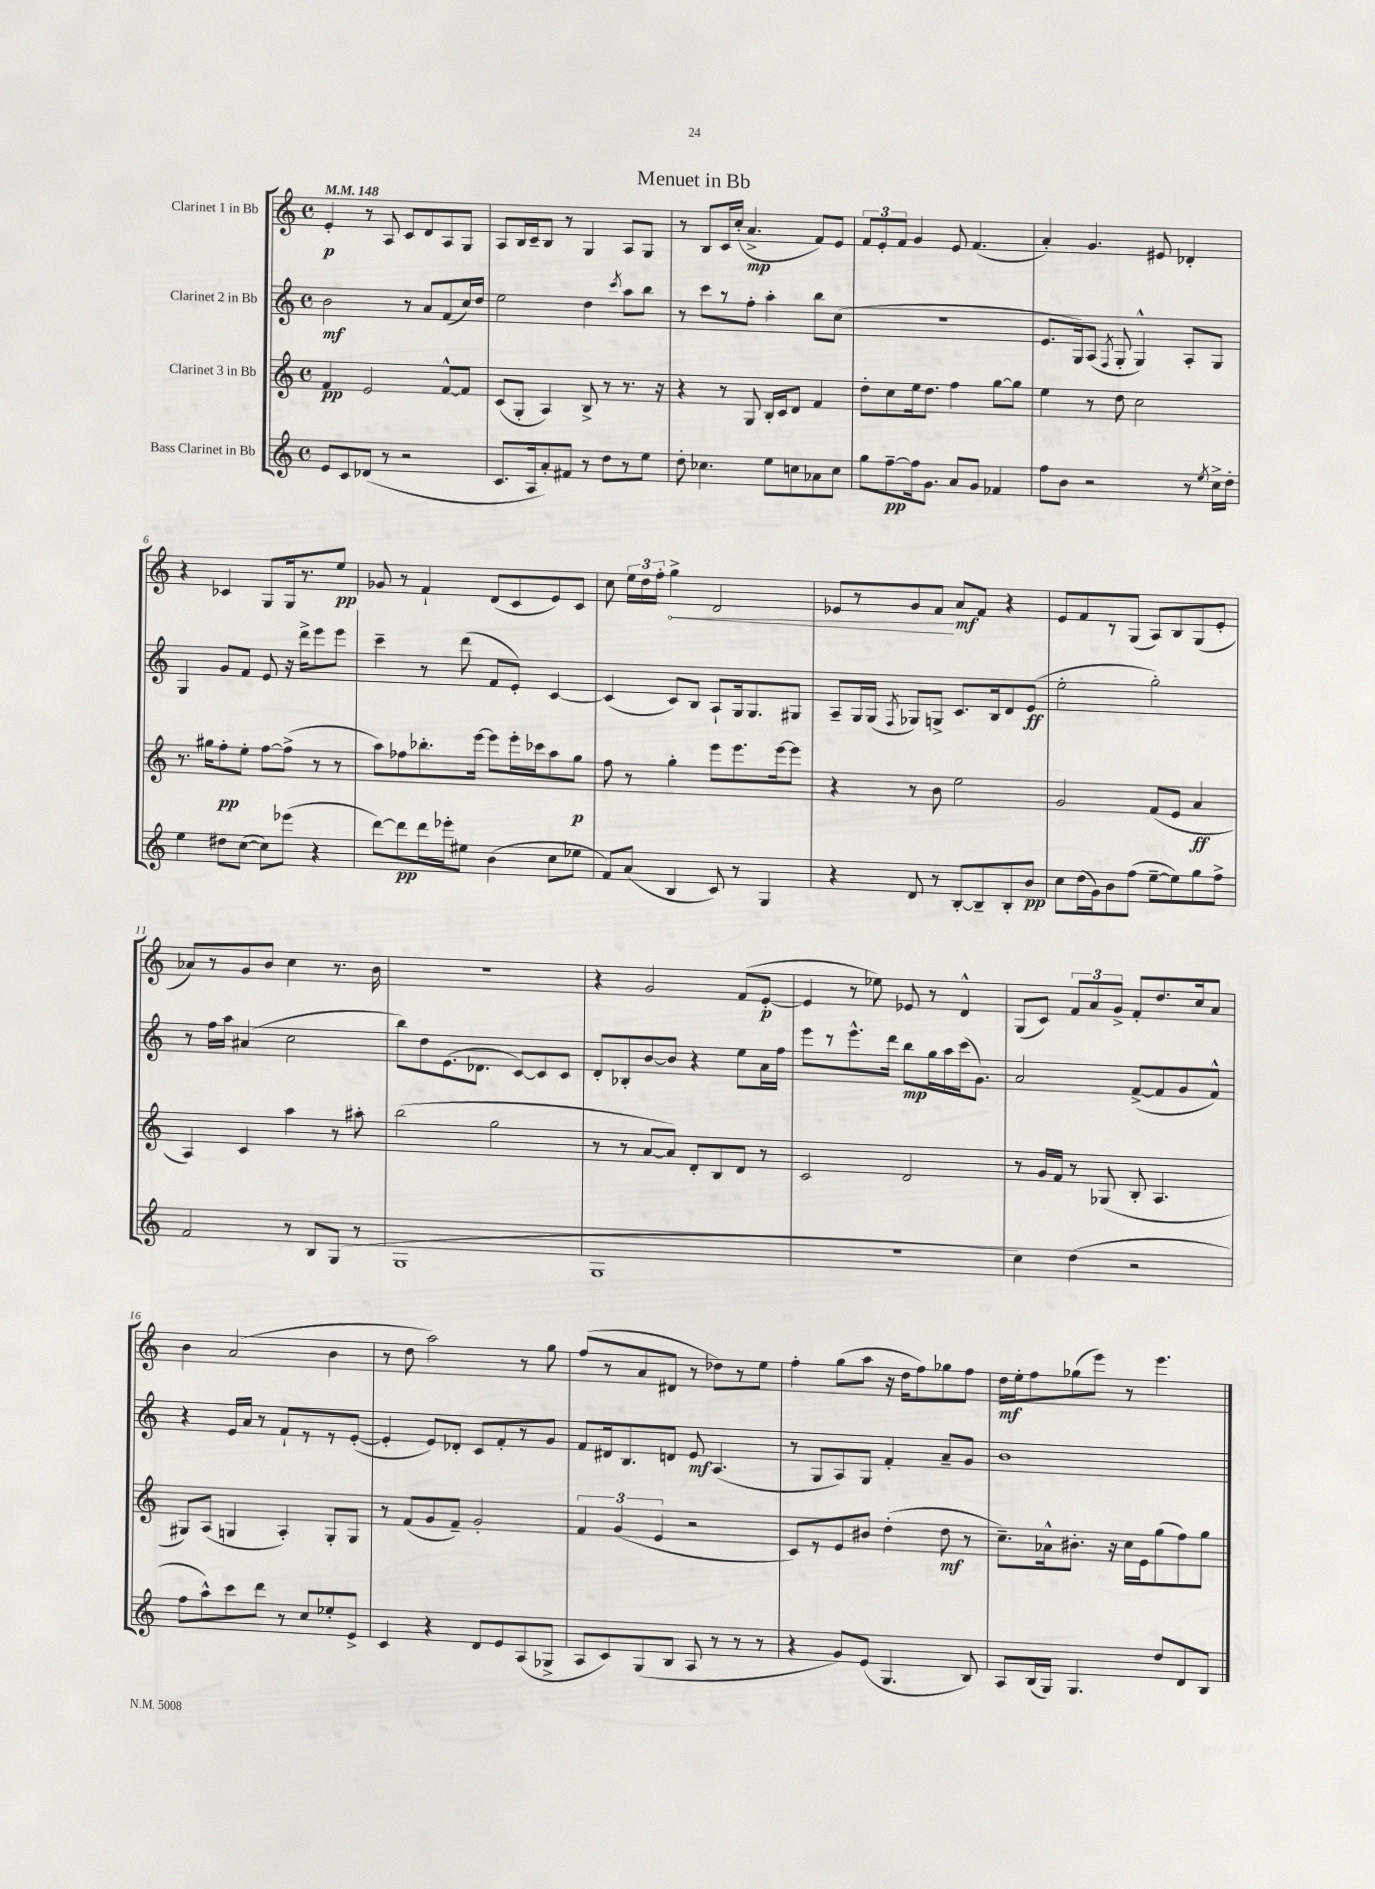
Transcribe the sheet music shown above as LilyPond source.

\header { title = "Menuet in Bb" }
<<
\new StaffGroup <<
\new Staff = "s0" \with { instrumentName = "Clarinet 1 in Bb" } {
    \clef treble \key c \major \defaultTimeSignature \time 4/4 \tempo 4 = 148
    \autoBeamOff e'4-.\p r8 a8 c'8[ d'8 a8 g8] |
    a8[ b16 c'16-- b8] r8 g4 a8[ g8] |
    r8 b8[ c'16 c''16]-.( a'4.->\mp f'8[) e'8] |
    \tuplet 3/2 { f'8[ e'8-. f'8] } g'4 e'8 f'4.( |
    a'4-.) g'4. eis'8 des'4-. |
    r4 ces'4 g8[ g16 r8. e''8]\pp |
    ges'8 r8 f'4-! d'8[( c'8 e'8) c'8] |
    c''8 \tuplet 3/2 { e''16[ d''16 f''16]-. } \once \override Hairpin.circled-tip = ##t g''4->\< d'2 |
    ees'8[ r8 g'8 f'8]\! a'8[\mf f'8] r4 |
    e'8[ f'8 r8 g8]( a8[) b8 g8( e'8]-. |
    aes'8[) r8 g'8 b'8] c''4 r8. b'16 |
    R1 |
    r4 g'2 f'8[( e'8]~-.\p |
    e'4 r8 ees''8) ees'8 r8 d'4-^ |
    g8[( c'8]) \tuplet 3/2 { f'8[ a'8 g'8]-> } f'8[-. d''8. c''16 a'8] |
    b'4 a'2( b'4 |
    r8 d''8 a''2) r8 g''8 |
    f''8[( r8 a'8 dis'8] r8 des''8[) r8 e''8] |
    f''4-. g''8[( a''8] r16 d''16[ f''8) ges''8 f''8] |
    d''16[\mf e''16-. f''8 ges''8( e'''8]) r8 e'''4. \bar "|." |
}
\new Staff = "s1" \with { instrumentName = "Clarinet 2 in Bb" } {
    \clef treble \key c \major \defaultTimeSignature \time 4/4
    \autoBeamOff b'2\mf r8 a'8[ f'8( c''16) d''16] |
    e''2 d''4 \acciaccatura { c'''8 } a''8[ b''8] |
    r8 c'''8[ r8 f''8]-. a''4-. b''8[ c''8]( |
    r1 |
    e'8.[ g16) a8]( \acciaccatura { f8 } g8-. g4-^) a8[-. g8] |
    g4 g'8[ f'8] e'8 r16 d'''16[-> e'''8 e'''8] |
    c'''4-- r8 d'''8( f'8[ e'8]-.) c'4~ |
    c'4( c'8[) b8] a8[-! g16 g8. gis8] |
    a8[-- g16 g16]( \acciaccatura { f8 } ges8[) g8]-> c'8.[ b16 d'8 e'8]\ff( |
    e''2-. g''2-.) |
    r8 f''16[ a''16] ais'4( c''2 |
    b''8[) d''8 e'8.( des'8.] c'8[~) c'8 c'8] |
    d'8[-. bes8-. b'8~ b'8] r4 e''8[ a'16 f''16] |
    e'''8[ r8 e'''8.-^ d'''16] b''8[\mp g''16 a''16 c'''16( g'8.]) |
    a'2 f'8[~->( f'8 g'8 f'8]-^) |
    r4 e'16[ a'16] r8 f'8[-! r8 r8 e'8]~-.( |
    e'4-. e'8[) des'8]-. c'8[ f'8-. r8 g'8] |
    f'8[ dis'16 b8. d'8] e'8\mf a4.( |
    r8 g8[ a8) g8] f'4-. a'8[-- g'8] |
    b'1 \bar "|." |
}
\new Staff = "s2" \with { instrumentName = "Clarinet 3 in Bb" } {
    \clef treble \key c \major \defaultTimeSignature \time 4/4
    \autoBeamOff f'4\pp e'2 f'8[~-^ f'8] |
    c'8[( g8]-. a4) b8-> r8 r8. r16 |
    r4 r8 g8 b16[-. c'16 d'8] f'4 |
    d''8[-. c''8 e''16 d''8.] f''4 g''8[~ g''8] |
    e''4 r8 d''8 c''2 |
    r8. gis''16[ f''8-.\pp e''8]-. f''8[~ f''8]->( r8 r8 |
    a''8[) fes''8 bes''8.-. e'''16]~ e'''8[ e'''16-. ces'''16 a''8 g''8]\p |
    f''8 r8 g''4-. e'''8[ e'''8. e'''16~ e'''8] |
    r4 r8 b'8 e''2 |
    g'2 f'8[( e'8] a'4\ff |
    a4) c'4 a''4 r8 ais''8-. |
    b''2( g''2 |
    r8 r8 a'8[~ a'8]) d'8[-. b8 d'8] r8 |
    c'2 d'2 |
    r8 g'16[ f'16] r8 ges8( b8-. a4. |
    gis8[) a8]( g4 a4-.) g8[-. g8] |
    r8 f'8[( g'8 f'8]--) g'2-. |
    \tuplet 3/2 { f'4 g'4( e'4 } r2 |
    c'8[) r8 e'8 bis'8] d''4-.( d''8\mf r8 |
    c''8.[--) aes'16-^ bis'8.]-. r16 c''16[ e'16 g''8( f''8) g''8] \bar "|." |
}
\new Staff = "s3" \with { instrumentName = "Bass Clarinet in Bb" } {
    \clef treble \key c \major \defaultTimeSignature \time 4/4
    \autoBeamOff e'8[ c'8 des'8]( r8 r2 |
    c'8.[ a16 a'8-.) fis'8] r8 d''8[ r8 e''8] |
    d''8-. ces''4. e''8[ c''8 aes'8 c''8] |
    g''8[ f''8~--\pp f''16 g'8.] a'8[ g'8] fes'4 |
    f''8[ b'8] r2 r8 \acciaccatura { e''8 } c''16[-> d''16]-. |
    e''4 dis''8[ c''8]~( c''8[) ees'''8]( r4 |
    d'''8[~) d'''8\pp d'''16 ees'''16-. eis''8] b'4( c''8[ ees''8] |
    f'8[) a'8]( b4 c'8) r8 g4 |
    r4 d'8 r8 b8[~-. b8-- b8-. b'8]\pp |
    c''8[ d''16( g'16) b'8 f''8]( e''8[~-- e''8) g''8 f''8]-> |
    f'2 r8 b8[ g8]( r8 |
    g1 |
    g1 |
    R1 |
    c''4) d''4( r2 |
    f''8[ a''8-^) c'''8 d'''8] r8 c''8[ ees''8-. e'8]-> |
    c'4 r4 d'8[ e'8 a8( ges8]-> |
    a8[ c'8) g8( b8] a8 r8 r8 r8 |
    r4 g'8[) e'8]( g4. b8) |
    a8[ b16( g16]) g4. d''8[ d'8 b8] \bar "|." |
}
>>
>>
